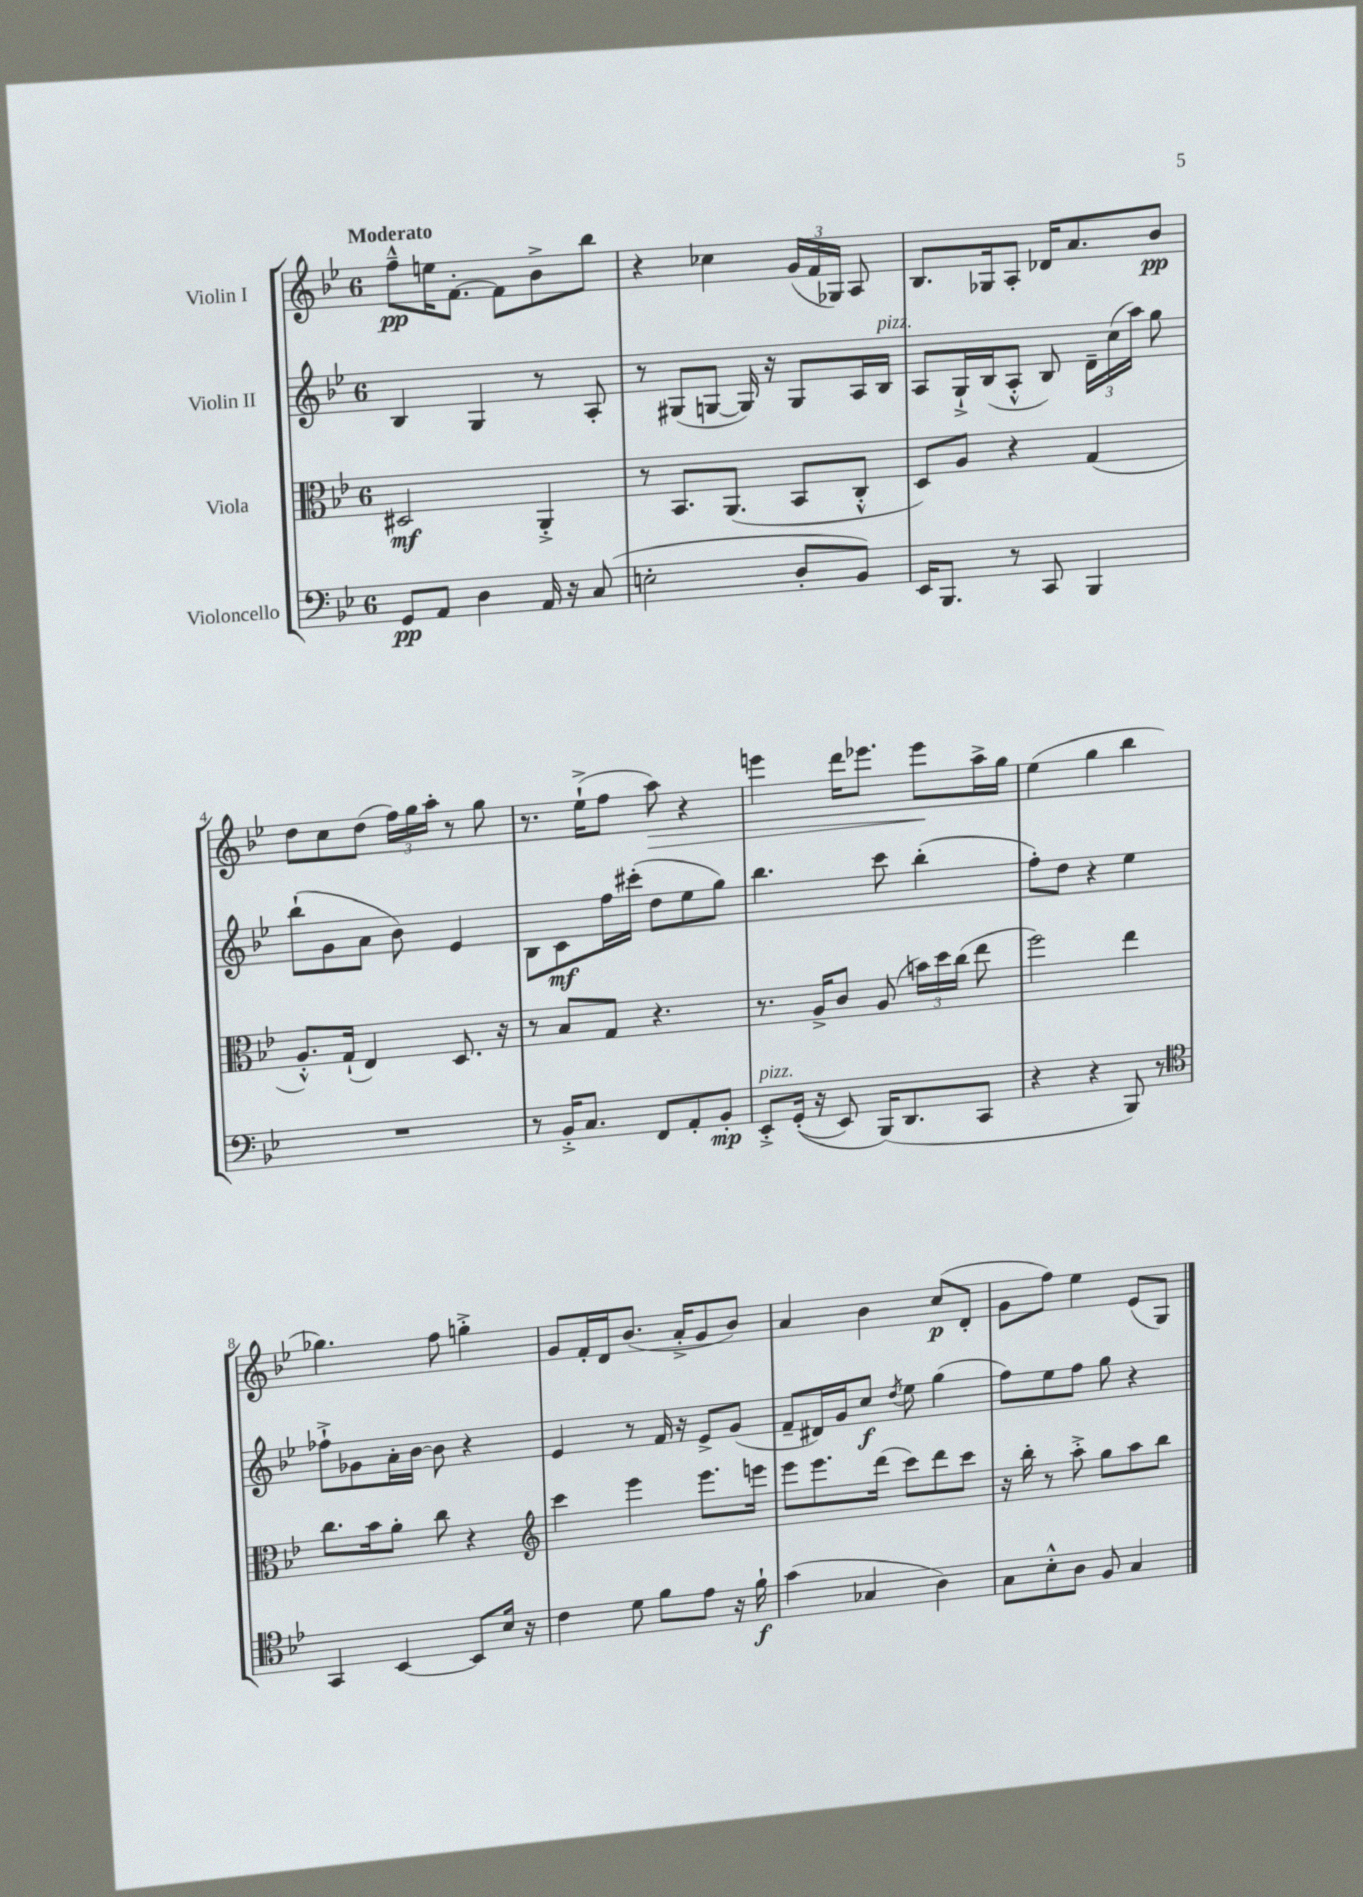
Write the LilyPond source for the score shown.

<<
\new StaffGroup <<
\new Staff = "s0" \with { instrumentName = "Violin I" } {
    \clef treble \key bes \major \once \override Staff.TimeSignature.style = #'single-digit \time 6/8 \tempo "Moderato"
    \autoBeamOff f''8[---^\pp e''16 f'8.]~-. f'8[ bes'8-> bes''8] |
    r4 ces''4 \tuplet 3/2 { g'16[( f'16 ges16]) } a8 |
    bes8.[ ges16 a8]-. des'16[ a'8. bes'8]\pp |
    d''8[ c''8 d''8]( \tuplet 3/2 { f''16[) g''16 a''16]-. } r8 g''8 |
    r8. ees''16[-!->( f''8] a''8\>) r4 |
    e'''4 d'''16[ ees'''8.] ees'''8[\! a''16-> g''16] |
    ees''4( g''4 bes''4 |
    ges''4.) f''8 g''4-.-> |
    g'8[ f'16-. d'16 bes'8.]( a'16[-.-> g'8 bes'8]) |
    a'4 bes'4 c''8[\p( d'8]-. |
    g'8[ f''8]) ees''4 ees'8[( g8]) \bar "|." |
}
\new Staff = "s1" \with { instrumentName = "Violin II" } {
    \clef treble \key bes \major \once \override Staff.TimeSignature.style = #'single-digit \time 6/8
    \autoBeamOff bes4 g4 r8 a8-. |
    r8 gis8[( g8]~ g16) r16 g8[ a16 bes16]^\markup { \italic "pizz." } |
    a8[ g16-!-> bes16( a8]-.-^ bes8) \tuplet 3/2 { d'16[-- c''16( a''16]) } g''8 |
    bes''8[-!( g'8 a'8] bes'8) ees'4 |
    bes8[ c'8\mf f''16 cis'''16]-.( d''8[ ees''8 g''8]) |
    bes''4. c'''8 bes''4-.( |
    f''8[-.) d''8] r4 ees''4 |
    fes''8[-!-> ges'8 a'16-. bes'16]~ bes'8 r4 |
    ees'4 r8 f'16 r16 ees'8[-> g'8]( |
    f'8[-- dis'16) g'16 c''8]\f \acciaccatura { d''8 } ees''8 g''4( |
    f''8[) ees''8 f''8] g''8 r4 \bar "|." |
}
\new Staff = "s2" \with { instrumentName = "Viola" } {
    \clef alto \key bes \major \once \override Staff.TimeSignature.style = #'single-digit \time 6/8
    \autoBeamOff dis2\mf a,4-.-> |
    r8 bes,8.[ a,8.]( bes,8[ c8]-.-^ |
    d8[) a8] r4 g4( |
    a8.[-.-^) g16]-!( ees4) d8. r16 |
    r8 bes8[ g8] r4. |
    r8. a16[-> c'8] a8( \tuplet 3/2 { b'16[) d''16 c''16]( } ees''8 |
    f''2) ees''4 |
    c''8.[ bes'16 a'8]-. c''8 r4 |
    \clef treble c'''4 ees'''4 ees'''8.[ e'''16] |
    ees'''8[ ees'''8. d'''16]( c'''8[) d'''8 c'''8] |
    r16 bes''16-. r8 a''8-.-> g''8[ a''8 bes''8] \bar "|." |
}
\new Staff = "s3" \with { instrumentName = "Violoncello" } {
    \clef bass \key bes \major \once \override Staff.TimeSignature.style = #'single-digit \time 6/8
    \autoBeamOff g,8[\pp a,8] d4 a,16 r16 c8( |
    e2-. d8[-. bes,8]) |
    ees,16[ bes,,8.] r8 c,8 bes,,4 |
    R2. |
    r8 bes,16[-.-> c8.] f,8[ a,8-. bes,8]-.\mp |
    ees,8[-.->^\markup { \italic "pizz." } g,16]-.(\( r16 ees,8) bes,,16[(\) d,8. c,8] |
    r4 r4 bes,,8) r8 |
    \clef tenor g,4 bes,4~ bes,8[ bes16] r16 |
    c'4 d'8 f'8[ ees'8] r16 f'16-!\f |
    g'4( ges4 a4) |
    g8[ bes8-.-^ a8] f8 g4 \bar "|." |
}
>>
>>
